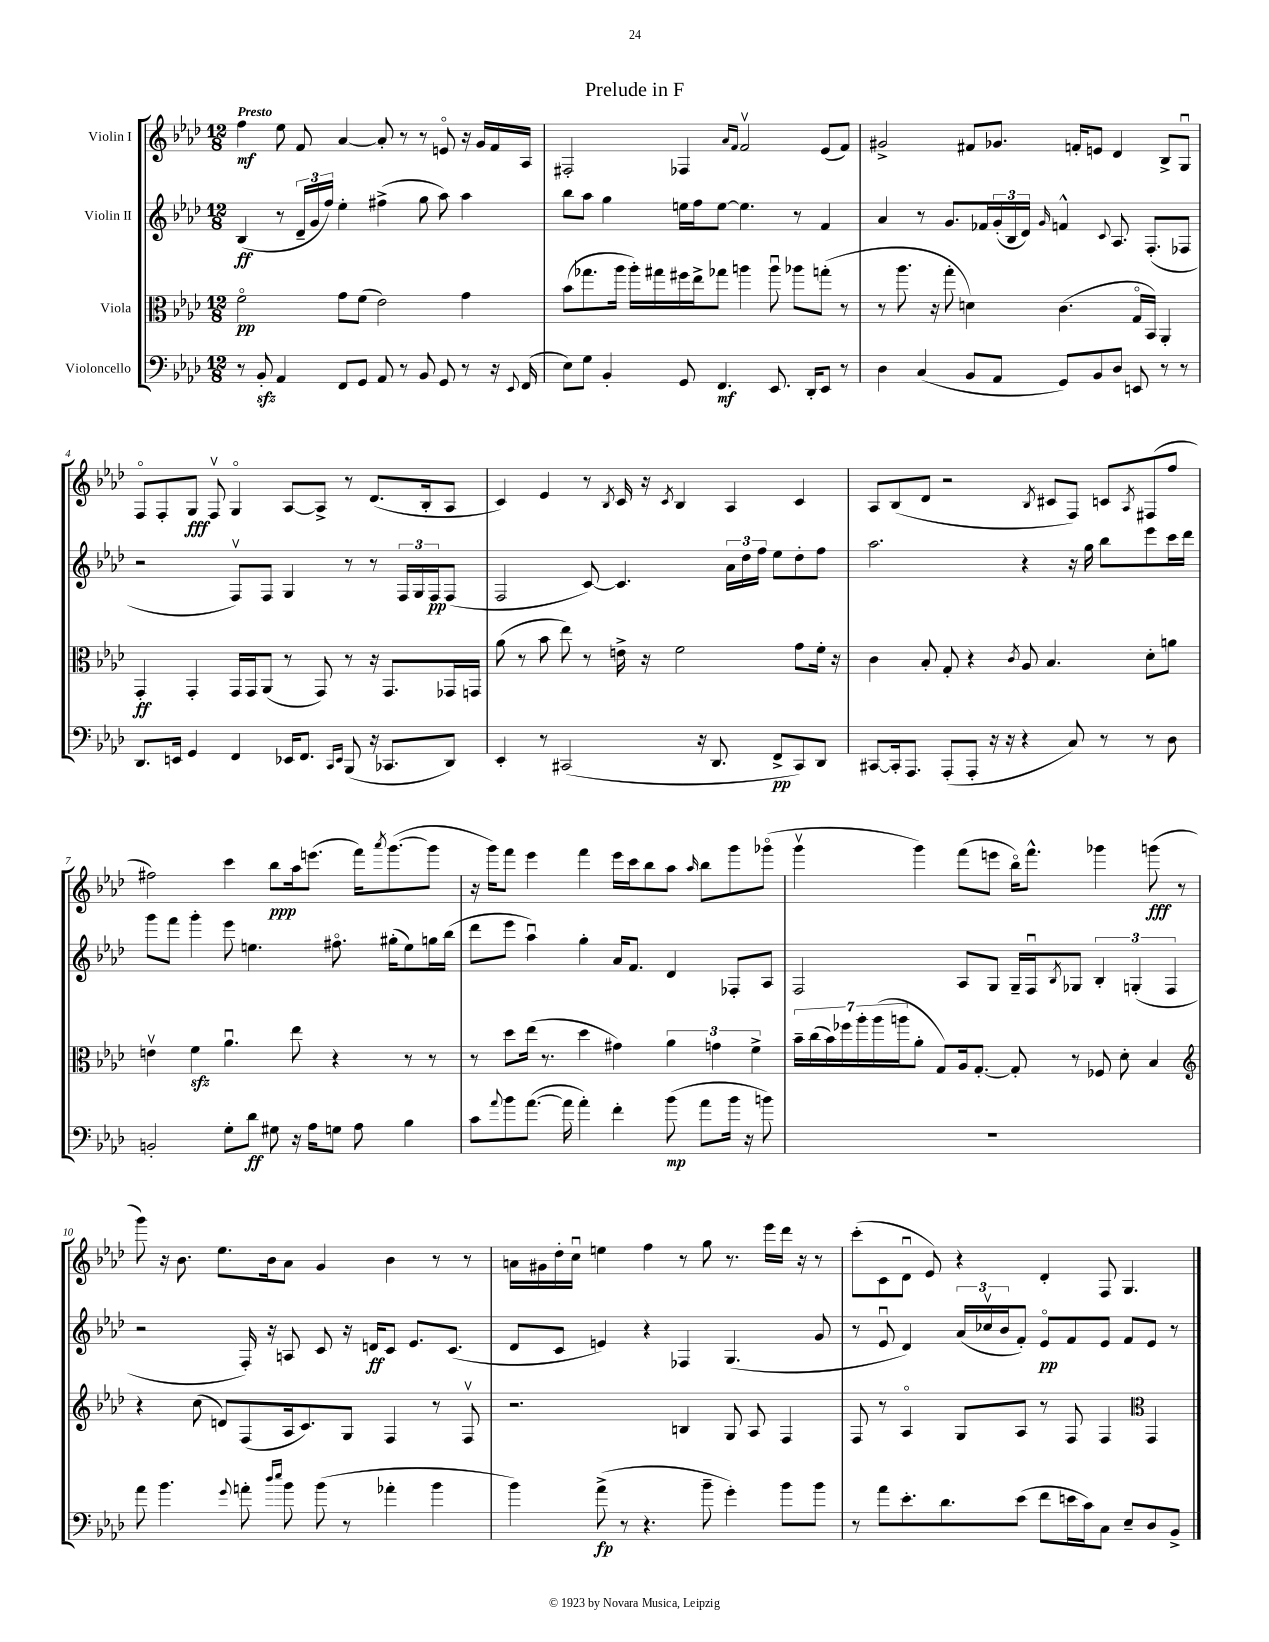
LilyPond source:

\header { title = "Prelude in F" }
<<
\new StaffGroup <<
\new Staff = "s0" \with { instrumentName = "Violin I" } {
    \clef treble \key aes \major \numericTimeSignature \time 12/8 \tempo "Presto"
    f''4\mf ees''8 f'8 aes'4~ aes'8-. r8 r8 e'8\flageolet r16 g'16 f'16 aes16 |
    fis2-. fes4 \grace { aes'16 f'16 } f'2\upbow ees'8( f'8) |
    gis'2-> fis'8 ges'8. f'16-. e'8 des'4 bes8-> g8\downbow |
    f8\flageolet f8-. g8\fff f8\upbow g4\flageolet aes8~ aes8-> r8 des'8.( bes16-. aes8 |
    c'4) ees'4 r8 \acciaccatura { bes8 } c'16 r16 \acciaccatura { c'8 } bes4 aes4 c'4 |
    aes8 bes8( des'8 r2 \acciaccatura { bes8 } cis'8 f8) c'8 \acciaccatura { aes8 } fis8( f''8 |
    fis''2) c'''4 bes''8\ppp aes''16 e'''8.( f'''16) \acciaccatura { aes'''8 } g'''8.~( g'''8 |
    r16 g'''16) f'''8 ees'''4 f'''4 ees'''16 c'''16 bes''8 aes''8 \grace { aes''16 } bes''8 g'''8 ges'''8\flageolet( |
    g'''4\upbow g'''4) f'''8( e'''8 bes''16\flageolet) f'''8.-^ ges'''4 g'''8\fff( r8 |
    g'''8) r16 bes'8. ees''8. bes'16 aes'8 g'4 bes'4 r8 r8 |
    a'16 gis'16 des''16-. c''16\downbow e''4 f''4 r8 g''8 r8. ees'''16 des'''16 r16 r8 |
    c'''8-.( c'8 des'8\downbow ees'8) r4 des'4-. f8 g4. \bar "|." |
}
\new Staff = "s1" \with { instrumentName = "Violin II" } {
    \clef treble \key aes \major \numericTimeSignature \time 12/8
    bes4\ff( r8 \tuplet 3/2 { des'16-- g'16 f''16) } ees''4-. fis''4->( g''8 aes''8) aes''4 |
    bes''8 aes''8 g''4 e''16 f''16 e''8~ e''4. r8 f'4 |
    aes'4 r8 g'8. fes'16 \tuplet 3/2 { g'16-.( bes16 des'16) } \grace { g'16 } f'4-^ \appoggiatura { c'8 } aes8. f8.-.( fes8 |
    r2 f8\upbow) f8 g4 r8 r8 \tuplet 3/2 { f16 g16 f16\pp } f8( |
    f2 c'8~) c'4. \tuplet 3/2 { aes'16 des''16 f''16 } ees''8 des''8-. f''8 |
    aes''2. r4 r16 g''16 bes''8 ees'''8 c'''16 des'''16 |
    g'''8 f'''8 g'''4-. ees'''8 e''4. fis''8.\flageolet gis''16-.( e''8) g''16 bes''16( |
    des'''8 ees'''8 aes''4\downbow) g''4-. aes'16 f'8. des'4 fes8-. aes8 |
    f2 aes8 g8 g16-- f16\downbow \acciaccatura { bes8 } ges8 \tuplet 3/2 { bes4-. g4-.( f4 } |
    r2 f16-.) r16 a8 c'8 r16 d'16\ff c'8 ees'8. c'8.( |
    des'8 c'8 e'4) r4 fes4 g4.( g'8 |
    r8 ees'8\downbow des'4) \tuplet 3/2 { aes'16( ces''16\upbow bes'16 } f'8-.) ees'8\flageolet\pp f'8 ees'8 f'8 ees'8 r8 \bar "|." |
}
\new Staff = "s2" \with { instrumentName = "Viola" } {
    \clef alto \key aes \major \numericTimeSignature \time 12/8
    f'2\flageolet\pp g'8 f'8( ees'2) g'4 |
    bes'8( ges''8. aes''16 aes''16-.) gis''16 fis''16 ees''16-> ges''8 a''4 a''8\downbow aes''8 g''8-.( r8 |
    r8 aes''8. r16 g''8-. d'4) c'4.( g16\flageolet bes,16) aes,4-. |
    g,4-.\ff g,4-. g,16 g,16 aes,8( r8 g,8) r8 r16 g,8. ges,16 g,16 |
    aes'8( r8 bes'8 ees''8) r8 e'16-> r16 f'2 g'8 f'16-. r16 |
    c'4 bes8-. g8-. r4 \acciaccatura { c'8 } aes8 bes4. des'8-. a'8 |
    e'4\upbow f'4\sfz aes'4.\downbow ees''8 r4 r8 r8 |
    r8 des''8 ees''16( r8. des''4 gis'4) \tuplet 3/2 { aes'4 g'4 f'4-> } |
    \tuplet 7/4 { bes'16-- c''16( bes'16) fes''16 aes''16-. aes''16( a''16 } aes'8-. g8) aes16 g8.~-. g8-. r8 fes8 des'8-. bes4 |
    \clef treble r4 c''8( d'8) f8( aes16 c'8.) g8 f4 r8 f8\upbow |
    r2. b4 g8 aes8 f4 |
    f8 r8 aes4\flageolet g8 aes8 r8 f8 f4 \clef alto g,4 \bar "|." |
}
\new Staff = "s3" \with { instrumentName = "Violoncello" } {
    \clef bass \key aes \major \numericTimeSignature \time 12/8
    r8 bes,8-.\sfz aes,4 f,8 g,8 aes,8 r8 bes,8 g,8 r8 r16 \appoggiatura { ees,8 } f,16( |
    ees8) g8 bes,4-. g,8 f,4.\mf ees,8. des,16-. ees,8 r8 |
    des4 c4( bes,8 aes,8 g,8) bes,8 des8 e,8 r8 r8 |
    des,8. e,16 g,4 f,4 ees,16 f,8. \grace { c,16 ees,16 } bes,,8( r16 ces,8. des,8) |
    ees,4-. r8 cis,2( r16 des,8. f,8->\pp cis,8) des,8 |
    cis,8~ cis,16-. aes,,8. aes,,8-.( aes,,8-. r16 r16 r4 c8) r8 r8 des8 |
    b,2-. g8-. des'8\ff gis8 r16 aes16 g8 aes8 bes4 |
    c'8 \appoggiatura { aes'8 } bes'8 aes'8.~( aes'16 aes'4-.) f'4-. bes'8\mp( aes'8 bes'16 r16 b'8) |
    R1. |
    aes'8 bes'4. \appoggiatura { g'8 } a'8-. \grace { des''16 ees''16 } bes'8 bes'8( r8 aes'4-. bes'4 |
    bes'4) aes'8->\fp( r8 r4. bes'8-- g'4-.) bes'8 bes'8 |
    r8 aes'8 ees'8.-. des'8. ees'8( f'8 e'16 c'16) c8 ees8-- des8 bes,8-> \bar "|." |
}
>>
>>
